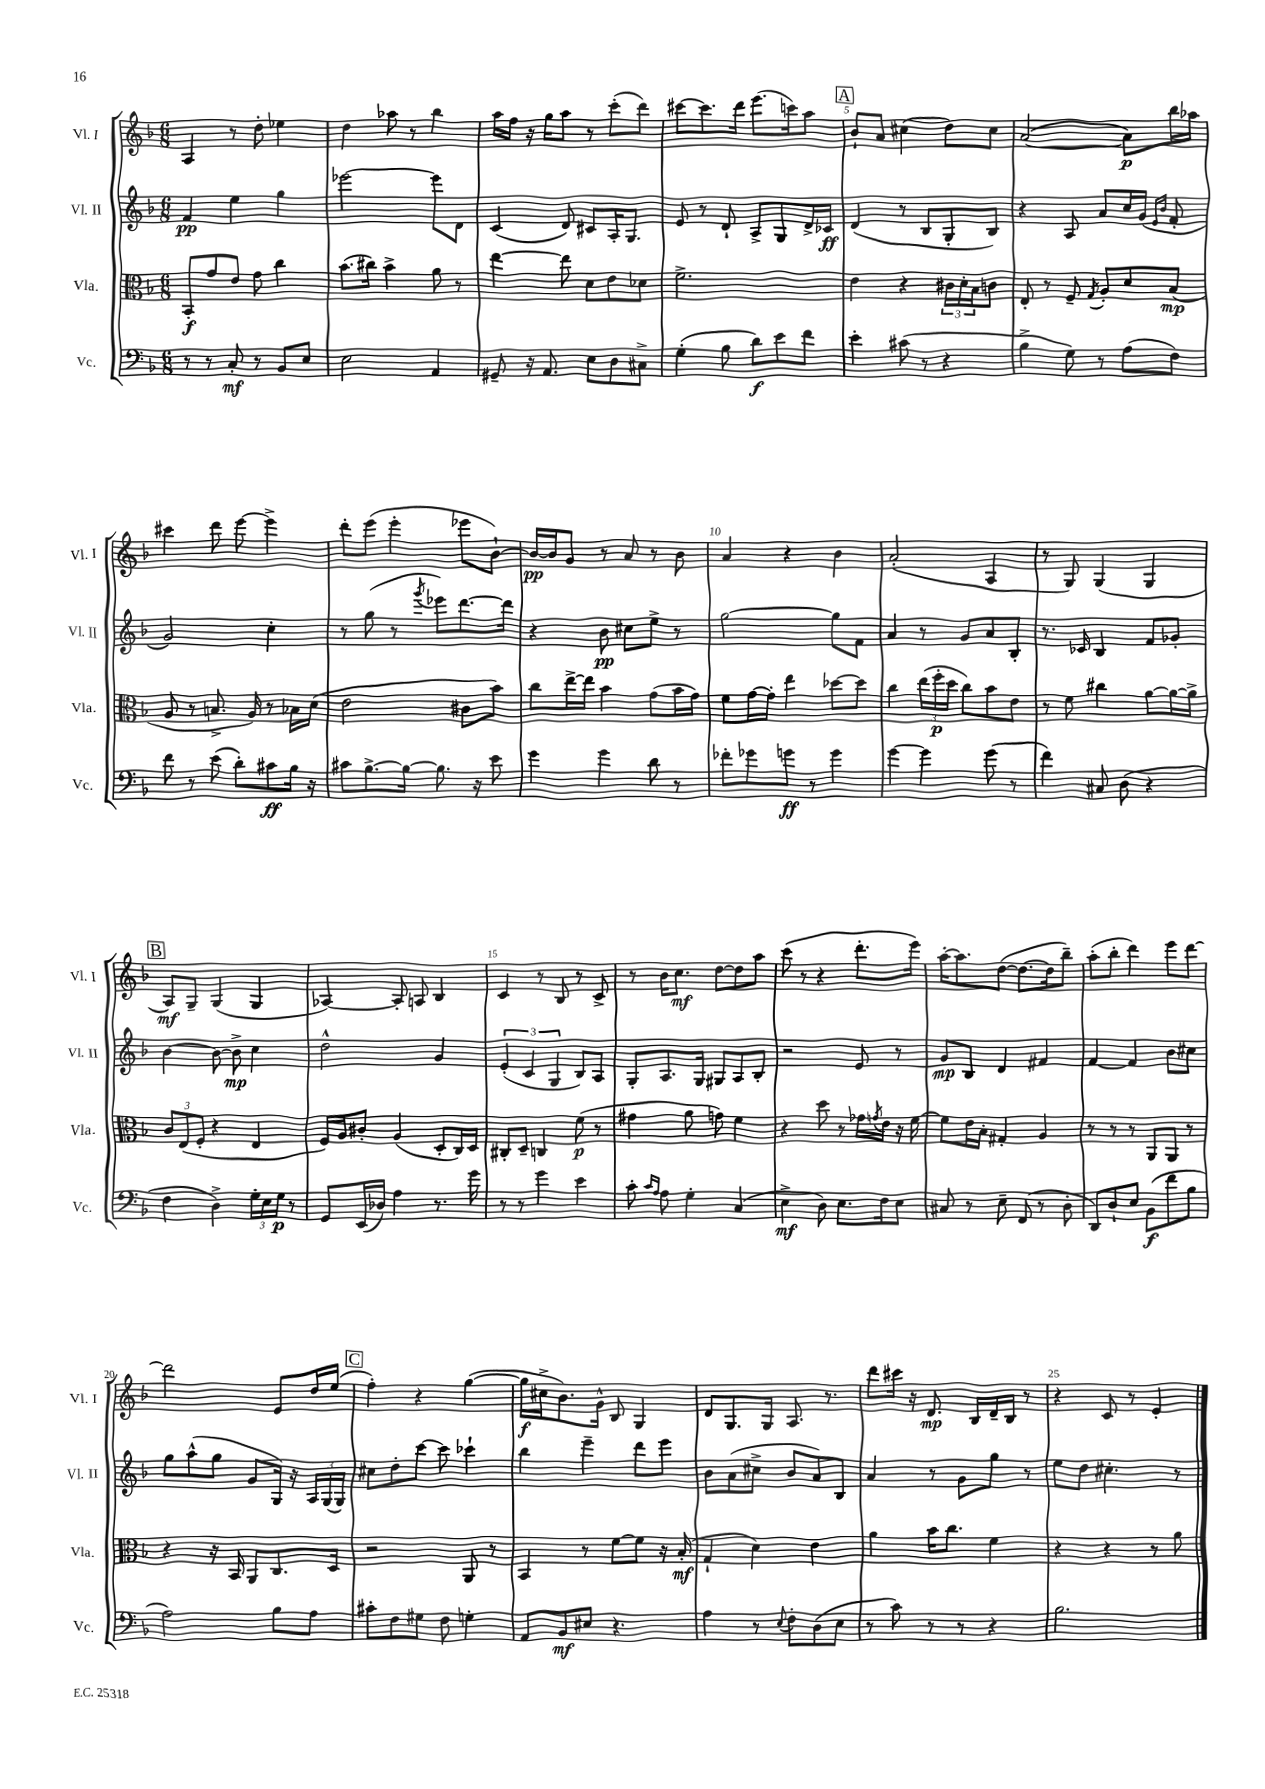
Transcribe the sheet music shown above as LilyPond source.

<<
\new StaffGroup <<
\new Staff = "s0" \with { instrumentName = "Vl. I" shortInstrumentName = "Vl. I" } {
    \clef treble \key f \major \numericTimeSignature \time 6/8
    a4 r8 d''8-. ees''4 |
    d''4 aes''8 r8 bes''4 |
    a''16 f''16 r16 g''16 a''8 r8 c'''8-.( d'''8) |
    cis'''8~ cis'''8. d'''16 e'''8.( c'''16) a''8 |
    \mark \markup { \box "A" } bes'8-! a'8 cis''4( d''8) cis''8 |
    a'2~( a'8\p) bes''16 aes''16 |
    cis'''4 d'''8 e'''8~ e'''4-> |
    d'''8-. e'''8( e'''4-. ees'''8 bes'8~-!) |
    bes'16~\pp bes'16 g'8 r8 a'8 r8 bes'8 |
    a'4 r4 bes'4 |
    a'2-.( a4 |
    r8 g8) g4( g4 |
    \mark \markup { \box "B" } a8\mf) g8-- g4( g4 |
    aes4~) aes8-. a8 bes4 |
    c'4 r8 bes8 r8 c'8-> |
    r8 bes'16 c''8.\mf d''8~ d''8 a''8 |
    c'''8( r8 r4 d'''8.-. e'''16) |
    a''16~-. a''8. d''8~( d''8.~ d''16 bes''8--) |
    a''8-.( bes''8-. d'''4) e'''8 d'''8~ |
    d'''2 e'8 d''16 e''16( |
    \mark \markup { \box "C" } f''4-.) r4 g''4~( |
    g''16\f cis''16-> bes'8.) g'16-^ bes8 g4 |
    d'8 g8. g16 a8. r8. |
    d'''8 cis'''16 r16 d'8.\mp bes16 d'16-- bes16 r8 |
    r4 c'8 r8 e'4-. \bar "|." |
}
\new Staff = "s1" \with { instrumentName = "Vl. II" shortInstrumentName = "Vl. II" } {
    \clef treble \key f \major \numericTimeSignature \time 6/8
    f'4\pp e''4 g''4 |
    ees'''2~ ees'''8 d'8 |
    c'4( d'8) cis'8 a16-. g8. |
    e'8 r8 d'8-! a8-> g8 d'16-> ces'16\ff |
    \mark \markup { \box "A" } d'4( r8 bes8 g8-. bes8) |
    r4 a8 a'8 c''16 g'16( \grace { e'16 bes'16 } f'8-. |
    g'2) c''4-. |
    r8 g''8( r8 \acciaccatura { g'''8 } ees'''8) d'''8.~ d'''16 |
    r4 bes'8\pp cis''8 e''8-> r8 |
    g''2~ g''8 f'8 |
    a'4 r8 g'8 a'8 bes8-. |
    r8. ces'16 bes4 f'8 ges'8-. |
    \mark \markup { \box "B" } bes'4~ bes'8~ bes'8->\mp c''4 |
    d''2-^ g'4 |
    \tuplet 3/2 { e'4-.( c'4 g4 } bes8) a8 |
    g8-. a8. g16 gis8 a8 bes8-. |
    r2 e'8 r8 |
    g'8\mp bes8 d'4 fis'4 |
    f'4~ f'4 bes'8 cis''8 |
    g''8 a''8-^( g''8 g'8 g16) r16 \tuplet 3/2 { a16 g16( g16) } |
    \mark \markup { \box "C" } cis''8 d''8-. c'''8~ c'''8 ces'''4-! |
    bes''4 e'''4-- d'''8 e'''8 |
    bes'8 a'8( cis''8-> bes'8 a'8) bes8 |
    a'4 r8 g'8 g''8 r8 |
    e''8 d''8 cis''4.-. r8 \bar "|." |
}
\new Staff = "s2" \with { instrumentName = "Vla." shortInstrumentName = "Vla." } {
    \clef alto \key f \major \numericTimeSignature \time 6/8
    bes,8-.\f g'8 e'8 g'8 c''4 |
    bes'8.( cis''16) bes'4-> a'8 r8 |
    e''4~ e''8 d'8 e'8 des'8 |
    f'2.-> |
    \mark \markup { \box "A" } e'4 r4 \tuplet 3/2 { cis'16 d'16-. bes16 } c'8 |
    e8-. r8 f8-- \acciaccatura { g8 } a8-. d'8 bes8\mp( |
    a8 r8 b8.-> a16) r8 bes16 d'16( |
    e'2 cis'8 bes'8) |
    c''8 e''16~-> e''16 bes'4 g'8( bes'16 g'16) |
    f'8 g'16~ g'16-. e''4 des''8~ des''8 |
    c''4 \tuplet 3/2 { e''16( f''16-.\p d''16 } c''8) bes'8 e'8 |
    r8 f'8 cis''4 a'8~ a'16~ a'16-> |
    \mark \markup { \box "B" } \tuplet 3/2 { c'8 e8( f8-. } r4 e4 |
    f16) a16 cis'8-. a4( d8-. c16) d16 |
    cis8-. d8-- c4 f'8\p( r8 |
    gis'4 a'8 g'8) f'4 |
    r4 d''8 r8 ges'16 \acciaccatura { g'8 } e'16 r16 f'16~ |
    f'8 e'16 bes16-. gis4-. a4 |
    r8 r8 r8 a,8 a,8 r8 |
    r4 r16 bes,16 a,8 c8. d16 |
    \mark \markup { \box "C" } r2 a,8 r8 |
    bes,4 r8 f'8~ f'8 r16 bes16-.\mf( |
    g4-! d'4) e'4 |
    a'4 bes'16 c''8. f'4 |
    r4 r4 r8 a'8 \bar "|." |
}
\new Staff = "s3" \with { instrumentName = "Vc." shortInstrumentName = "Vc." } {
    \clef bass \key f \major \numericTimeSignature \time 6/8
    r8 r8 c8-.\mf r8 bes,8 e8 |
    e2 a,4 |
    gis,8-- r16 a,8. e8 d8 cis8-> |
    g4-.( bes8 d'8\f) e'8 f'8 |
    \mark \markup { \box "A" } e'4-. cis'8( r8 r4 |
    bes4-> g8) r8 a8( f8) |
    f'8 r8 e'8( d'8-.) cis'8\ff bes16 r16 |
    cis'8 bes8.~-> bes16~ bes8. r16 e'8 |
    g'4 g'4 d'8 r8 |
    fes'8-. ges'8 g'8\ff r8 g'4 |
    g'4~ g'4 g'8( r8 |
    f'4) cis8 d8( r4 |
    \mark \markup { \box "B" } f4 d4->) \tuplet 3/2 { g16-. e16 g16\p } r8 |
    g,8 e,16( des16) a4 r8. g'16 |
    r8 r8 g'4 e'4 |
    c'8-. \grace { c'16 a16 } a8 g4-. c4( |
    e4->\mf d8) e8. f16 e8 |
    cis8 r8 e8-- f,8( r8 d8-. |
    d,8) d8-! e8 bes,8\f( f'8 bes8 |
    a2) bes8 a8 |
    \mark \markup { \box "C" } cis'8-. f8 gis8 f8 g4-. |
    a,8 bes,8\mf eis8 r4. |
    a4 r8 \appoggiatura { e8 } f8-. d8( e8 |
    r8 c'8) r8 r8 r4 |
    bes2. \bar "|." |
}
>>
>>
\layout { \context { \Score \override BarNumber.break-visibility = ##(#f #t #t) barNumberVisibility = #(every-nth-bar-number-visible 5) } }
